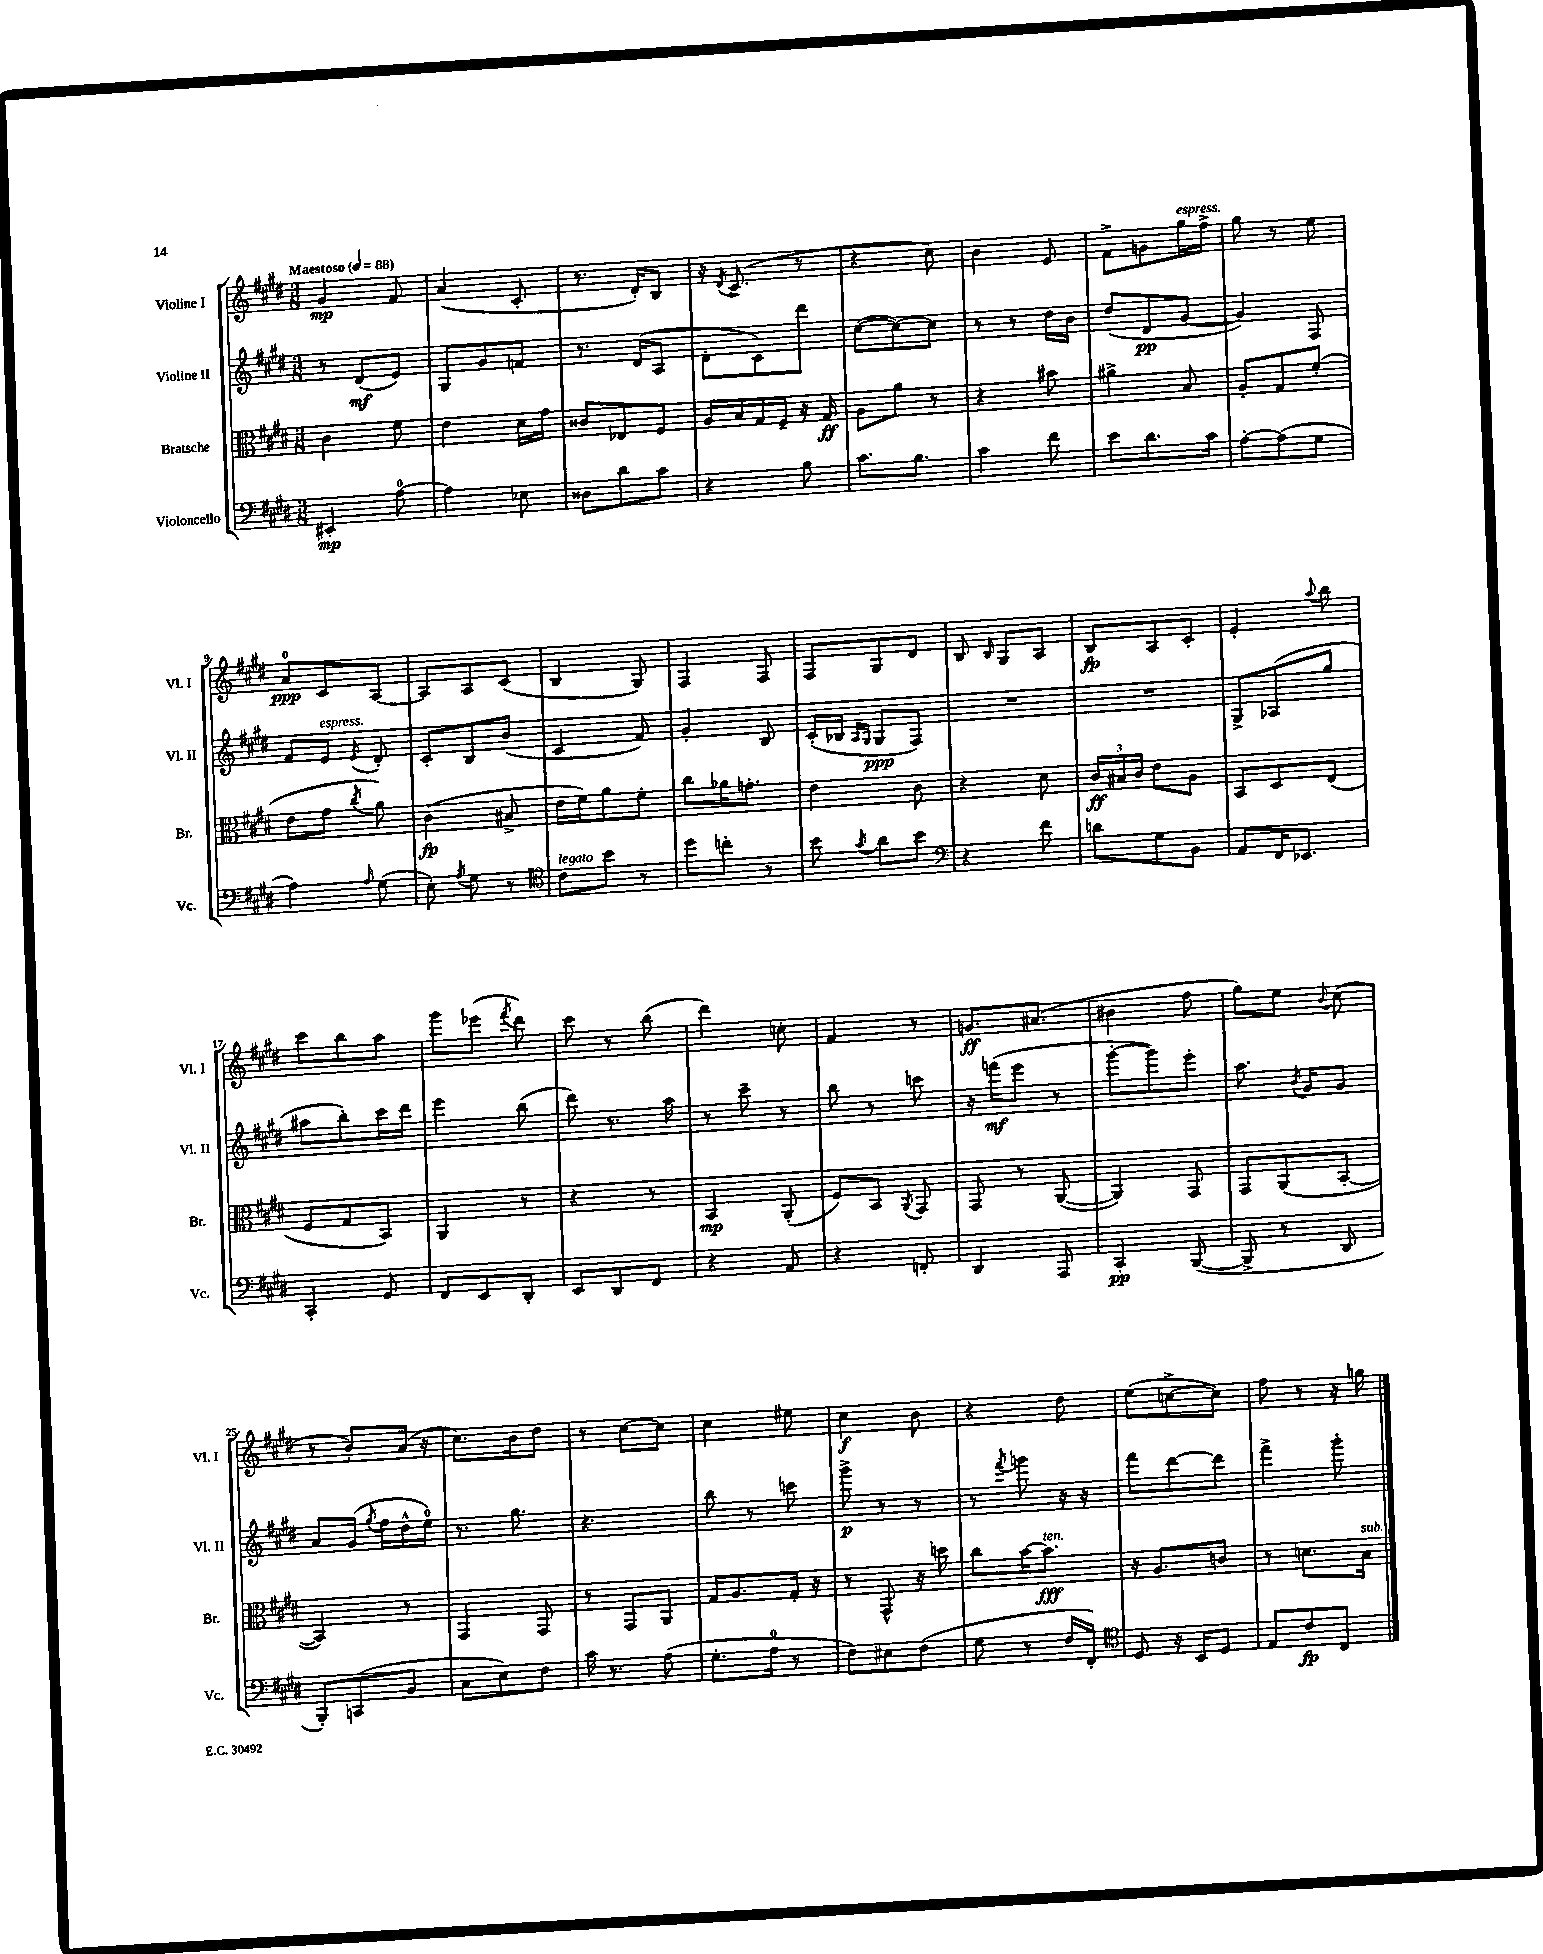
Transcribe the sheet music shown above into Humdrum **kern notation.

**kern	**kern	**kern	**kern
*staff4	*staff3	*staff2	*staff1
*clefF4	*clefC3	*clefG2	*clefG2
*k[f#c#g#d#]	*k[f#c#g#d#]	*k[f#c#g#d#]	*k[f#c#g#d#]
*M3/8	*M3/8	*M3/8	*M3/8
*MM88	*MM88	*MM88	*MM88
4EE#'	4c#	8r	4g#
.	.	(8d#	.
[8A	8f#	8e)	8f#
=	=	=	=
4A]	4e	8G#	(4a
.	.	8g#	.
8E-	16d#	8f	8c#'
.	16g#	.	.
=	=	=	=
8D##	8c##	8.r	8.r
8d#	8E-	.	.
.	.	(16d#	16d#')
8c#	8F#	8A	8B
=	=	=	=
4r	16A	8d#'	16r
.	.	.	8qd#
.	16B	.	(8.c#^
.	16G#	8c#)	.
.	16F#~	.	.
8B	16r	8ddd#	8r
.	16G#	.	.
=	=	=	=
8.c#	8A	([8cc#	4r
.	8a	8cc#_)	.
8.B	.	.	.
.	8r	8cc#]	8cc#)
=	=	=	=
4c#	4r	8r	4b
.	.	8r	.
8f#	8b#	16dd#	8e
.	.	16b	.
=	=	=	=
8e	4a#^	(8dd#	8f#^
8.d#	.	8d#	8g
.	8B	[8g#	16gg#
16c#	.	.	16ff#^
=	=	=	=
[8A'	8A'	4g#])	8gg#
(8A]	8G#	.	8r
8G#	(8f#'	8F#	8ee
=	=	=	=
4A)	8e	8f#	8a
.	8g#	8e	8c#
16qqA	8qcc#	8qe	.
(8G#	8a)	8d#'	[8A
=	=	=	=
8E')	(4c#	8c#'	8A]
8qA	.	.	.
8G#	.	8B	8A
8r	8B#^	(8b	(8c#
=	=	=	=
*clefC4	*	*	*
8c#	16e	4c#	4B
.	16f#)	.	.
8b	8a	.	.
8r	8f#'	8f#)	8G#)
=	=	=	=
8dd#	8cc#	4g#'	4F#
8cc'	16a-	.	.
.	8.g'	.	.
8r	.	8B	8F#
=	=	=	=
8b	4e	(16c#'	8F#
.	.	16B-	.
.	.	16qqA	.
8qg#	.	16qqG#	.
8a	.	8G#	8G#
8b	8c#	8F#)	8d#
=	=	=	=
*clefF4	*	*	*
4r	4r	4.r	8B
.	.	.	16qqB
.	.	.	8G#
8f#	8d#	.	8A
=	=	=	=
8d	24c#	4.r	8B
.	24B#	.	.
.	24c#	.	.
8G#	8e	.	8A
8BB	8A	.	8c#'
=	=	=	=
8AA	8BB	8G#^	4e'
16FF#	8D#	(8A-	.
8.EE-	.	.	.
.	.	.	8qqaa
.	(8E	8gg#	8bb
=	=	=	=
4CC#'	8F#	8aa#	8ccc#
.	8G#	8bb')	8bb
8GG#	8BB)	16ccc#	8aa
.	.	16ddd#	.
=	=	=	=
8FF#	4AA	4eee	8ggg#
8EE	.	.	(8eee-
.	.	.	8qfff#
8DD#'	8r	(8bb	8ddd#)
=	=	=	=
8EE	4r	8ddd#)	8ccc#
8DD#	.	8.r	8r
8FF#	8r	.	(8bb
.	.	16aa	.
=	=	=	=
4r	4BB	8r	4ddd#)
.	.	8ccc#~	.
8AA	(8AA'	8r	8cc'
=	=	=	=
4r	8F#)	8bb	4f#
.	8BB	8r	.
.	8qAA	.	.
8FF'	8GG#	8ccc	8r
=	=	=	=
4DD#	8GG#	16r	8.g
.	.	(16fff	.
.	8r	8eee	.
.	.	.	(8.a#
8AAA	([8AA	8r	.
=	=	=	=
4CC#'	4AA])	[8ggg#'	4b#
.	.	8ggg#])	.
([8BBB	8GG#	8eee'	8ff#
=	=	=	=
8BBB^]	8GG#	8.aa	8gg#)
8r	(8AA	.	8ee
.	.	8qb	.
.	.	16g#	.
.	.	.	8qqb
8DD#	[8BB'	8g#	(8cc#
=	=	=	=
8BBB')	4BB])	8a	8r
(8CC	.	(16g#	8b')
.	.	8qgg#	.
.	.	16ff#	.
8BB	8r	16dd#^^	(16a
.	.	16ee)	16r
=	=	=	=
8C#	4GG#	8.r	8.cc#)
8E)	.	.	.
.	.	8.gg#	16b
8F#	8GG#	.	8dd#
=	=	=	=
16c#	8r	4.r	8r
8.r	.	.	.
.	8GG#	.	[8cc#
(8A	8AA	.	8cc#]
=	=	=	=
8.G#'	16G#	8bb	4cc#
.	8.A	.	.
.	.	8r	.
16A	.	.	.
8r	16G#'	8ccc	8ee#
.	16r	.	.
=	=	=	=
8F#)	8r	8ggg#^	4cc#
8E#	8GG#^^	8r	.
(8F#	16r	8r	8b
.	16dd	.	.
=	=	=	=
8G#	8cc#	8r	4r
.	.	8qfff#	.
8r	[16b	8ggg	.
.	8.b]	.	.
16F#	.	16r	8dd#
16FF#')	.	16r	.
=	=	=	=
*clefC4	*	*	*
8D#	16r	8fff#	(8ee
.	8.A	.	.
16r	.	[8ddd#	[8cc^
16BB	.	.	.
8D#	8c	8ddd#]	8cc])
=	=	=	=
8E	8r	4fff#^	8ff#
8c#	8.d	.	8r
8C#	.	8ggg#'	16r
.	16B	.	16gg
==	==	==	==
*-	*-	*-	*-
